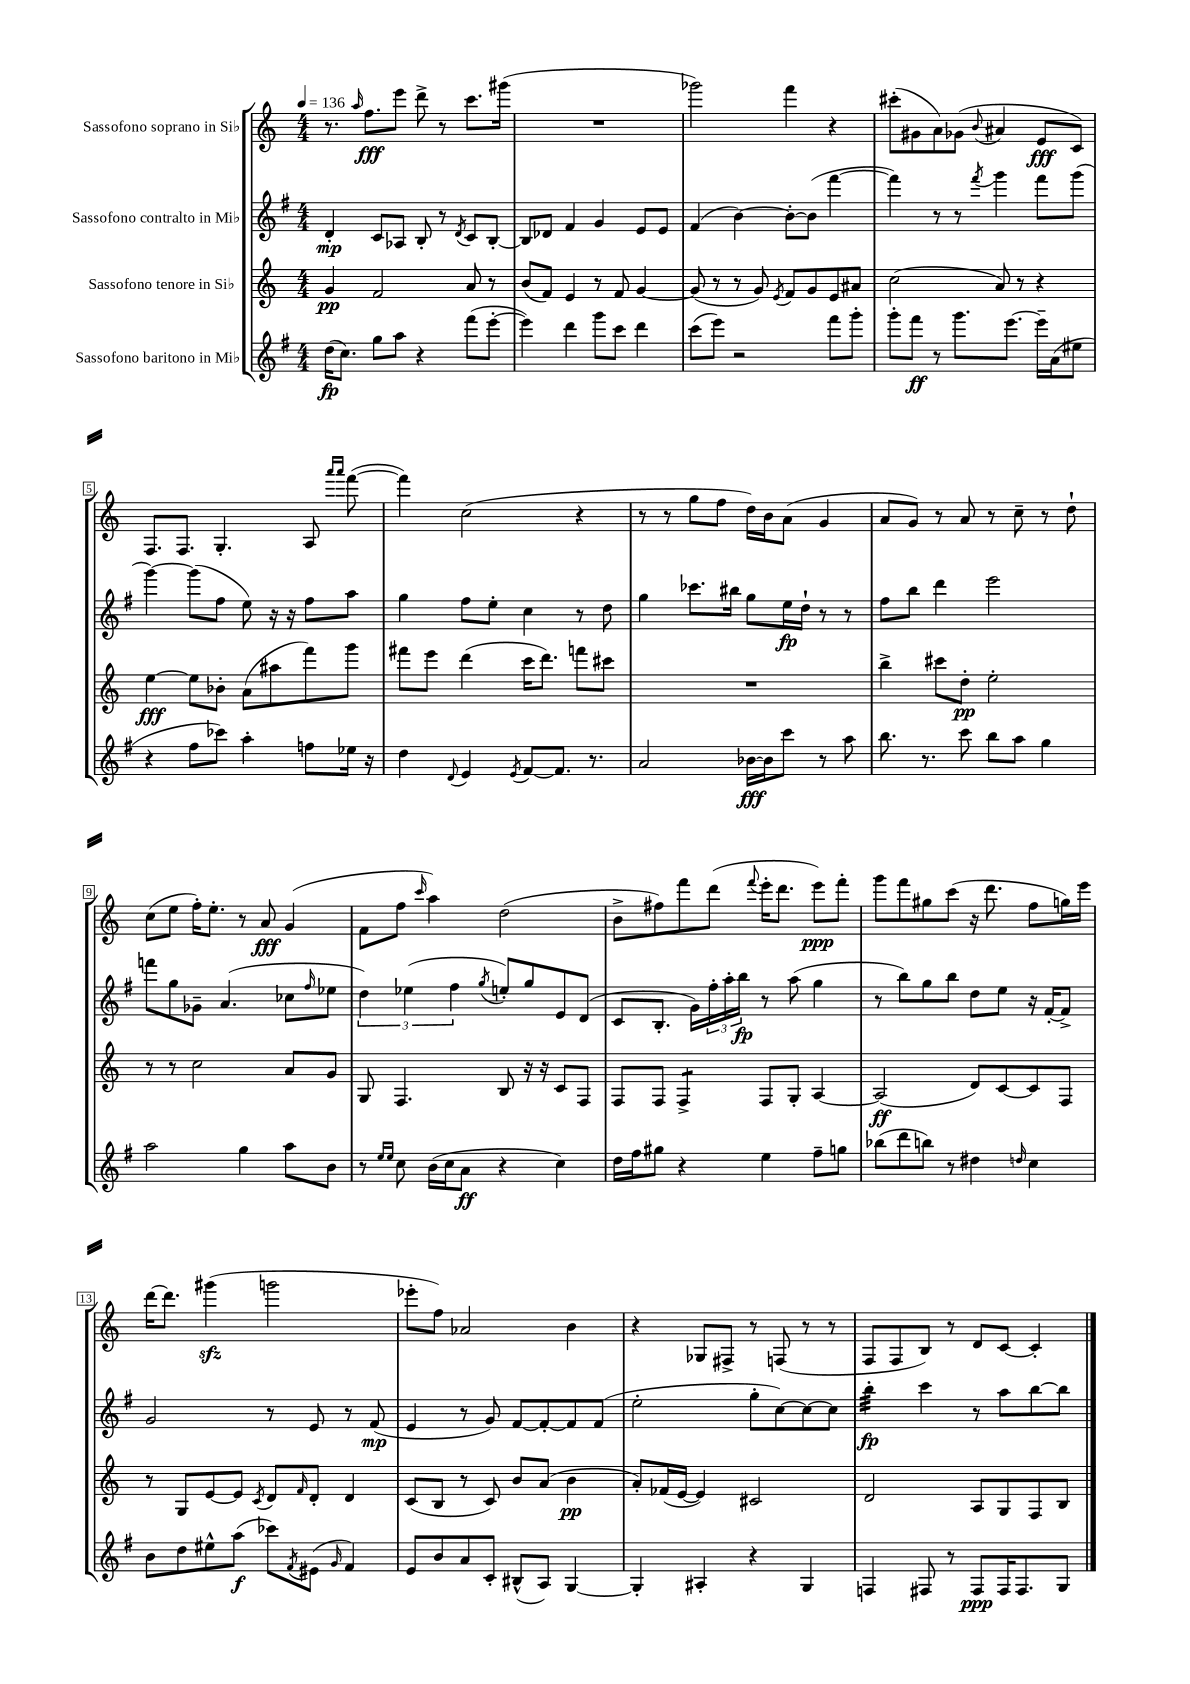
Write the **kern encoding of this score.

**kern	**kern	**kern	**kern
*staff4	*staff3	*staff2	*staff1
*clefG2	*clefG2	*clefG2	*clefG2
*k[f#]	*k[]	*k[f#]	*k[]
*M4/4	*M4/4	*M4/4	*M4/4
*MM136	*MM136	*MM136	*MM136
(16dd	4g	4d'	8.r
8.cc)	.	.	.
.	.	.	16qqaa
.	.	.	8.ff
8gg	2f	8c	.
8aa	.	8A-	8eee
4r	.	8B'	8ddd^
.	.	8r	8r
.	.	8qd	.
(8fff#	8a	8c	8.ccc
[8eee'	8r	[8B'	.
.	.	.	(16ggg#
=	=	=	=
4eee])	(8b	8B]	1r
.	8f)	8d-	.
4ddd	4e	4f#	.
8ggg	8r	4g	.
8ccc	8f	.	.
4ddd	[4g	8e	.
.	.	8e	.
=	=	=	=
(8ccc	(8g]	(4f#	2ggg-)
8eee)	8r	.	.
2r	8r	[4b)	.
.	8g)	.	.
.	8qe	.	.
.	8f	8b'_	4fff
.	8g	(8b]	.
8fff#	8e	[4fff#	4r
8ggg'	8a#	.	.
=	=	=	=
8ggg'	(2cc	4fff#])	(8ccc#'
8fff#	.	.	8g#
8r	.	8r	8a)
8.ggg	.	8r	(8g-
.	.	8qfff#	8qqb
.	8a)	4ggg	4a#
[8.eee	.	.	.
.	8r	.	.
16eee~]	4r	8fff#	8e
(16a	.	.	.
8ee#	.	(8ggg	8c)
=	=	=	=
4r	[4ee	[4ggg)	8.F
.	.	.	8.F
8ff#	8ee]	(8ggg]	.
8ccc-)	8b-'	8ff#	4.G'
4aa'	(8a	8ee)	.
.	8aa#	16r	.
.	.	16r	.
8ff	8fff)	8ff#	8A
.	.	.	16qqaaa
.	.	.	16qqaaa
16ee-	8ggg	8aa	([8fff
16r	.	.	.
=	=	=	=
4dd	8fff#	4gg	4fff])
.	8eee	.	.
8qqd	.	.	.
4e	(4ddd	8ff#	(2cc
.	.	8ee'	.
8qe	.	.	.
[8f#	16ccc	4cc	.
.	8.ddd)	.	.
8.f#]	.	.	.
.	8fff	8r	4r
8.r	.	.	.
.	8ccc#	8dd	.
=	=	=	=
2a	1r	4gg	8r
.	.	.	8r
.	.	8.ccc-	8gg
.	.	.	8ff
.	.	16bb#	.
[16b-	.	8gg	16dd)
16b-]	.	.	16b
8ccc	.	16ee	(8a
.	.	16dd`	.
8r	.	8r	4g
8aa	.	8r	.
=	=	=	=
8.bb	4bb^	8ff#	8a
.	.	8bb	8g)
8.r	.	.	.
.	8ccc#	4ddd	8r
8ccc	8dd'	.	8a
8bb	2ee'	2eee	8r
8aa	.	.	8cc~
4gg	.	.	8r
.	.	.	8dd`
=	=	=	=
2aa	8r	8fff	(8cc
.	8r	8gg	8ee
.	2cc	8g-~	16ff')
.	.	.	8.ee'
.	.	(4.a	.
4gg	.	.	8r
.	.	.	8a
8aa	8a	8cc-	(4g
.	.	16qqff#	.
8b	8g	8ee-	.
=	=	=	=
8r	8G	6dd)	8f
16qqee	.	.	.
16qqee	.	.	.
8cc	4.F	.	8ff
.	.	(6ee-	.
.	.	.	16qqccc
(16b	.	.	4aa)
16cc	.	.	.
.	.	6ff#	.
8a	.	.	.
.	.	8qgg	.
4r	8B	8ee')	(2dd
.	16r	8gg	.
.	16r	.	.
4cc)	8c	8e	.
.	8F	(8d	.
=	=	=	=
16dd	8F	8c	8b^
16ff#	.	.	.
8gg#	8F	8.B'	8ff#)
4r	4F^	.	8fff
.	.	16g)	.
.	.	24ff#'	(8ddd
.	.	24aa'	.
.	.	24bb	.
.	.	.	8qqfff
4ee	8F	8r	16eee'
.	.	.	8.ddd
.	8G'	(8aa	.
8ff#~	[4A	4gg	8eee)
8gg	.	.	8fff'
=	=	=	=
(8bb-	(2A]	8r	8ggg
8ddd	.	8bb)	8fff
8bb)	.	8gg	8gg#
8r	.	8bb	(8ccc
4dd#	8d)	8dd	16r
.	.	.	8.ddd
.	[8c	8ee	.
16qqdd	.	.	.
4cc	8c]	16r	8ff
.	.	[16f#'	.
.	8F	8f#^]	16gg)
.	.	.	16eee
=	=	=	=
8b	8r	2g	[16ddd
.	.	.	8.ddd]
8dd	8G	.	.
8ee#^^	[8e	.	(4ggg#
(8aa	8e]	.	.
.	8qc	.	.
8ccc-)	8d	8r	2ggg
8qf#	16qqf	.	.
(8e#	8d'	8e	.
16qqg	.	.	.
4f#)	4d	8r	.
.	.	(8f#	.
=	=	=	=
8e	(8c	4e	8eee-'
8b	8B	.	8ff)
8a	8r	8r	2a-
8c'	8c)	8g)	.
(8B#^^	8b	[8f#	.
8A)	(8a	8f#'_	.
[4G	4b	8f#]	4b
.	.	(8f#	.
=	=	=	=
4G']	8a')	2ee'	4r
.	(16f-	.	.
.	[16e	.	.
4A#'	4e])	.	8G-
.	.	.	8F#^
4r	2c#	8gg'	8r
.	.	[8cc)	(8F
4G	.	8cc_	8r
.	.	8cc]	8r
=	=	=	=
4F	2d	4bb'	8F
.	.	.	8F
8F#	.	4ccc	8B)
8r	.	.	8r
8F#	8A	8r	8d
16F#	8G	8aa	[8c
8.F#	.	.	.
.	8F	[8bb	4c']
8G	8B	8bb]	.
==	==	==	==
*-	*-	*-	*-
